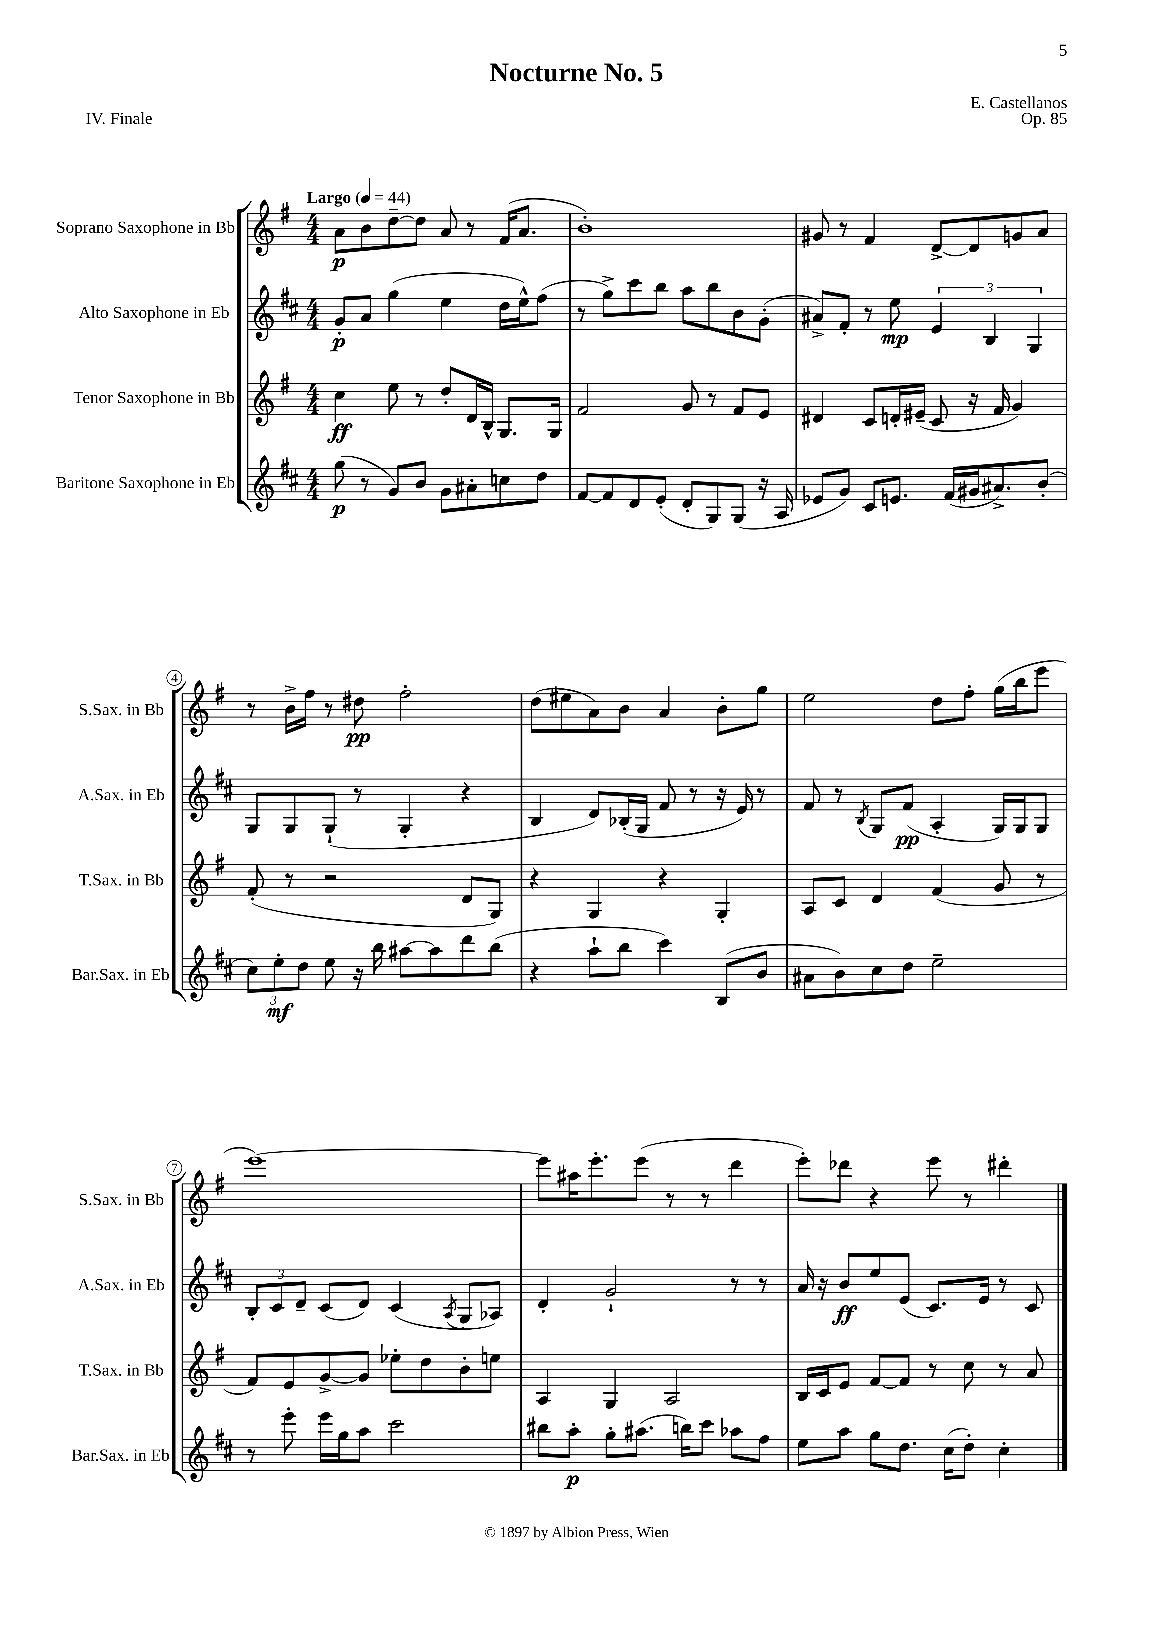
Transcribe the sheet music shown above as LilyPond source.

\header { title = "Nocturne No. 5" composer = "E. Castellanos" opus = "Op. 85" piece = "IV. Finale" }
<<
\new StaffGroup <<
\new Staff = "s0" \with { instrumentName = "Soprano Saxophone in Bb" shortInstrumentName = "S.Sax. in Bb" } {
    \clef treble \key g \major \numericTimeSignature \time 4/4 \tempo "Largo" 4 = 44
    a'8\p b'8 d''8~-- d''8 a'8 r8 fis'16( a'8. |
    b'1-.) |
    gis'8 r8 fis'4 d'8~-> d'8 g'8 a'8 |
    r8 b'16-> fis''16 r8 dis''8\pp fis''2-. |
    d''8( eis''8 a'8) b'8 a'4 b'8-. g''8 |
    e''2 d''8 fis''8-. g''16( b''16 e'''8 |
    e'''1~) |
    e'''8 ais''16 e'''8.-. e'''8( r8 r8 d'''4 |
    e'''8-.) des'''8 r4 e'''8 r8 dis'''4-. \bar "|." |
}
\new Staff = "s1" \with { instrumentName = "Alto Saxophone in Eb" shortInstrumentName = "A.Sax. in Eb" } {
    \clef treble \key d \major \numericTimeSignature \time 4/4
    g'8-.\p a'8 g''4( e''4 d''16 e''16-^) fis''8( |
    r8 g''8->) cis'''8 b''8 a''8 b''8 b'8 g'8-.( |
    ais'8->) fis'8-. r8 e''8\mp \tuplet 3/2 { e'4 b4 g4 } |
    g8 g8 g8-!( r8 g4-. r4 |
    b4 d'8) bes16-.( g16 fis'8 r8 r16 e'16) r8 |
    fis'8 r8 \acciaccatura { b8 } g8 fis'8\pp( a4-. g16) g16 g8 |
    \tuplet 3/2 { b8-. cis'8 d'8-- } cis'8( d'8) cis'4( \acciaccatura { a8 } g8 aes8) |
    d'4-. g'2-! r8 r8 |
    a'16 r16 b'8\ff e''8 e'8( cis'8.) e'16 r8 cis'8 \bar "|." |
}
\new Staff = "s2" \with { instrumentName = "Tenor Saxophone in Bb" shortInstrumentName = "T.Sax. in Bb" } {
    \clef treble \key g \major \numericTimeSignature \time 4/4
    c''4\ff e''8 r8 d''8-. d'16 b16-^ g8. g16 |
    fis'2 g'8 r8 fis'8 e'8 |
    dis'4 c'8 d'16-. eis'16--( c'8 r16 fis'16 g'4) |
    fis'8-.( r8 r2 d'8 g8) |
    r4 g4 r4 g4-. |
    a8 c'8 d'4 fis'4( g'8 r8 |
    fis'8) e'8 g'8~-> g'8 ees''8-. d''8 b'8-. e''8 |
    a4 g4 a2 |
    b16 c'16 e'8 fis'8~ fis'8 r8 c''8 r8 a'8 \bar "|." |
}
\new Staff = "s3" \with { instrumentName = "Baritone Saxophone in Eb" shortInstrumentName = "Bar.Sax. in Eb" } {
    \clef treble \key d \major \numericTimeSignature \time 4/4
    g''8\p( r8 g'8) b'8 g'8 ais'8-. c''8 d''8 |
    fis'8~ fis'8 d'8 e'8-.( d'8-. g8) g8( r16 a16 |
    ees'8 g'8) cis'8 e'8. fis'16( gis'16 ais'8.->) b'8-.( |
    \tuplet 3/2 { cis''8) e''8-.\mf d''8 } e''8 r16 b''16 ais''8~ ais''8 d'''8 b''8( |
    r4 a''8-! b''8 cis'''4) b8( b'8 |
    ais'8 b'8) cis''8 d''8 e''2-- |
    r8 e'''8-. e'''16 g''16 a''8 cis'''2 |
    bis''8 a''8-.\p g''8-. ais''8.( b''16) cis'''8 aes''8 fis''8 |
    e''8 a''8 g''8 d''8. cis''16( d''8-.) cis''4-. \bar "|." |
}
>>
>>
\layout { \context { \Score \override BarNumber.stencil = #(make-stencil-circler 0.1 0.3 ly:text-interface::print) } }
